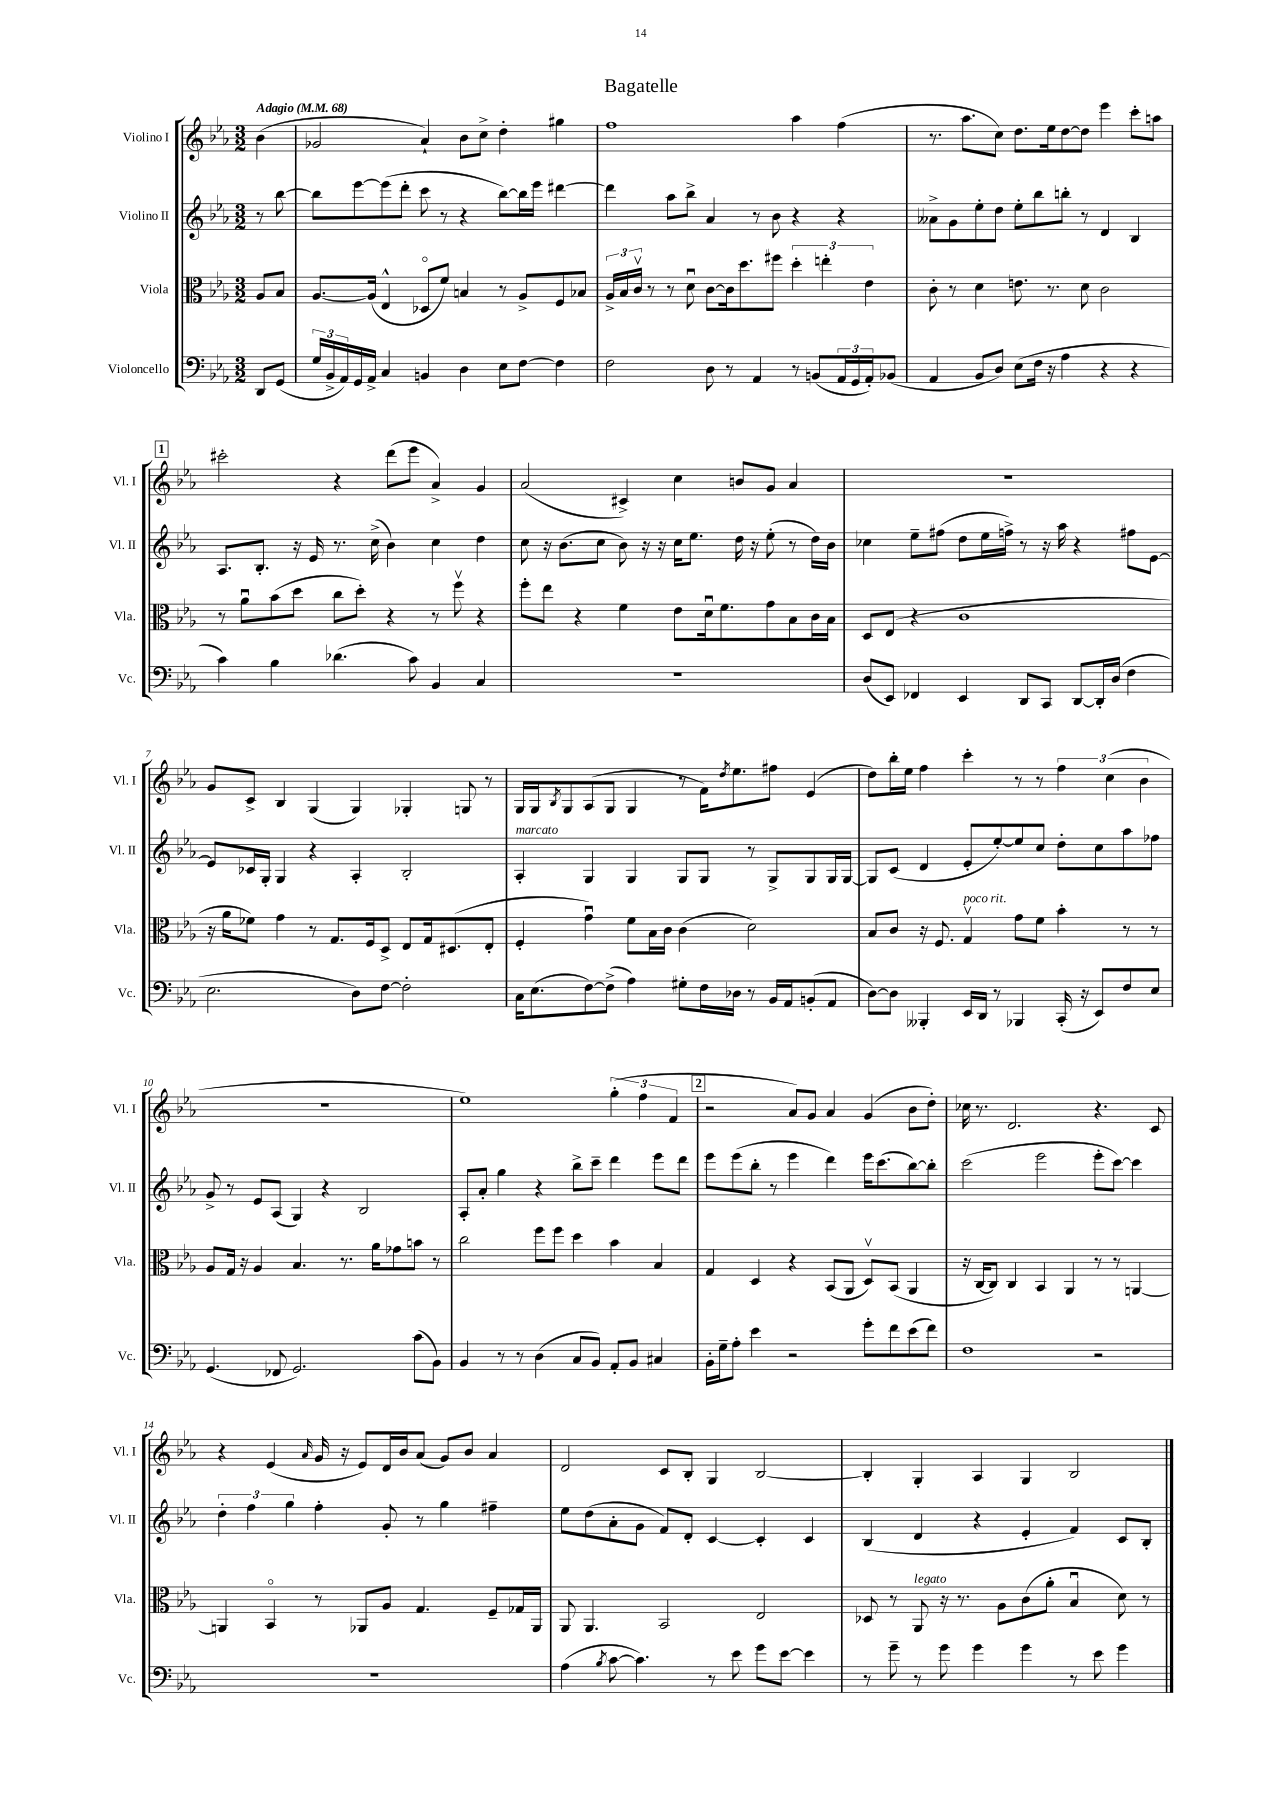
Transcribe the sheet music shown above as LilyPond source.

\header { title = "Bagatelle" }
<<
\new StaffGroup <<
\new Staff = "s0" \with { instrumentName = "Violino I" shortInstrumentName = "Vl. I" } {
    \clef treble \key ees \major \numericTimeSignature \time 3/2 \partial 4 \tempo "Adagio" 4 = 68
    bes'4( |
    ges'2 aes'4-!) bes'8 c''8-> d''4-. gis''4 |
    f''1 aes''4 f''4( |
    r8. aes''8. c''8) d''8. ees''16 d''8~ d''8 ees'''4 c'''8-. a''8 |
    \mark \markup { \box "1" } cis'''2-. r4 d'''8( ees'''8 aes'4->) g'4 |
    aes'2( cis'4->) c''4 b'8 g'8 aes'4 |
    R1. |
    g'8 c'8-> bes4 g4( g4) ges4-. g8 r8 |
    g16 g16 \acciaccatura { bes8 } g8 aes8( g8 g4 r8 f'16) \acciaccatura { d''8 } ees''8. fis''8 ees'4( |
    d''8) bes''16-. ees''16 f''4 c'''4-. r8 r8 \tuplet 3/2 { f''4 c''4( bes'4 } |
    R1. |
    ees''1) \tuplet 3/2 { g''4-.( f''4 f'4 } |
    \mark \markup { \box "2" } r2 aes'8) g'8 aes'4 g'4( bes'8 d''8-.) |
    ces''16 r8. d'2. r4. c'8 |
    r4 ees'4( \grace { aes'16 } g'16 r16 ees'8) d'16 bes'16 aes'8( g'8) bes'8 aes'4 |
    d'2 c'8 bes8-. g4 bes2~ |
    bes4-. g4-. aes4 g4 bes2 \bar "|." |
}
\new Staff = "s1" \with { instrumentName = "Violino II" shortInstrumentName = "Vl. II" } {
    \clef treble \key ees \major \numericTimeSignature \time 3/2 \partial 4
    r8 bes''8~ |
    bes''8 ees'''8~ ees'''8( d'''8-. c'''8 r8 r4 bes''8~) bes''16 ees'''16 dis'''4~ |
    dis'''4 aes''8 bes''8-> aes'4 r8 bes'8 r4 r4 |
    aeses'8-> g'8 ees''8-. d''8 ees''8-. bes''8 b''8-. r8 d'4 bes4 |
    \mark \markup { \box "1" } aes8. bes8.-. r16 ees'16 r8. c''16->( bes'4) c''4 d''4 |
    c''8 r16 bes'8.( c''8 bes'8) r16 r16 c''16 ees''8. d''16 r16 ees''8-.( r8 d''16) bes'16 |
    ces''4 ees''8-- fis''8( d''8 ees''16 f''16->) r8 r16 aes''16 r4 fis''8 ees'8~ |
    ees'8 ces'16 g16-. g4 r4 aes4-. bes2-. |
    aes4-.^\markup { \italic "marcato" } g4 g4 g8 g8 r8 g8-> g8 g16 g16~ |
    g8 c'8( d'4 ees'8-. ees''8~-.) ees''8 c''8 d''8-. c''8 aes''8 fes''8 |
    g'8-> r8 ees'8 aes8( g4) r4 bes2 |
    aes8-. aes'8-. g''4 r4 bes''8-> c'''8-- d'''4 ees'''8 d'''8 |
    \mark \markup { \box "2" } ees'''8 ees'''8( bes''8-. r8 ees'''4 d'''4) ees'''16 c'''8.( bes''8~) bes''8-. |
    c'''2( ees'''2 ees'''8-. c'''8~) c'''4 |
    \tuplet 3/2 { d''4-. f''4 g''4 } f''4-. g'8-. r8 g''4 fis''4-- |
    ees''8 d''8( aes'8-. g'8 f'8) d'8-. c'4~ c'4-. c'4 |
    bes4( d'4 r4 ees'4-. f'4) c'8 bes8-. \bar "|." |
}
\new Staff = "s2" \with { instrumentName = "Viola" shortInstrumentName = "Vla." } {
    \clef alto \key ees \major \numericTimeSignature \time 3/2 \partial 4
    aes8 bes8 |
    aes8.~ aes16( ees4-^ des8\flageolet f'8) b4 r8 aes8-> f8 bes8 |
    \tuplet 3/2 { aes16-> bes16 c'16\upbow } r8 r8 d'8\downbow c'8~ c'16 d''8. fis''8 \tuplet 3/2 { d''4-. e''4-. ees'4 } |
    c'8-. r8 d'4 e'8. r8. d'8 c'2 |
    \mark \markup { \box "1" } r8 aes'8\downbow bes'8( d''8 c''8 d''8-.) r4 r8 f''8\upbow r4 |
    f''8-. ees''8 r4 f'4 ees'8 d'16\downbow f'8. g'8 bes8 c'16 bes16 |
    d8 ees8( r4 c'1 |
    r16 aes'16 fes'8) g'4 r8 g8. f16 d8-> ees8 g16 dis8.( ees8-. |
    f4-. g'4\downbow) f'8 bes16 c'16 c'4( d'2) |
    bes8 c'8 r16 f8. g4\upbow^\markup { \italic "poco rit." } g'8 f'8 bes'4-. r8 r8 |
    aes8 g16 r16 aes4 bes4. r8. aes'16 ges'8 b'8 r8 |
    c''2 f''8 f''8 d''4 bes'4 bes4 |
    \mark \markup { \box "2" } g4 d4 r4 bes,8( aes,8 d8\upbow) bes,8( aes,4 |
    r16 c16~ c8) c4 bes,4 aes,4 r8 r8 a,4~ |
    a,4 bes,4\flageolet r8 aes,8 aes8 g4. f8-- ges16 aes,16 |
    aes,8 aes,4. bes,2 ees2 |
    des8 r8 aes,8^\markup { \italic "legato" } r16 r8. aes8 c'8( aes'8-. bes4\downbow d'8) r8 \bar "|." |
}
\new Staff = "s3" \with { instrumentName = "Violoncello" shortInstrumentName = "Vc." } {
    \clef bass \key ees \major \numericTimeSignature \time 3/2 \partial 4
    d,8 g,8( |
    \tuplet 3/2 { g16 bes,16-> aes,16) } g,16 aes,16-> c4 b,4 d4 ees8 f8~ f4 |
    f2 d8 r8 aes,4 r8 b,8( \tuplet 3/2 { aes,16 g,16 aes,16-.) } bes,8( |
    aes,4 bes,8 d8) ees8( f16 r16 aes4 r4 r4 |
    \mark \markup { \box "1" } c'4) bes4 des'4.( c'8) bes,4 c4 |
    R1. |
    d8( ees,8) fes,4 ees,4 d,8 c,8 d,8~ d,16-. d16( f4 |
    ees2. d8) f8~ f2-. |
    c16 ees8.( f8~) f8->( aes4) gis8-. f16 des16 r8 bes,16 aes,16 b,8-.( aes,8 |
    d8~) d8 beses,,4-. ees,16 d,16 r8 bes,,4 c,16-.( r16 ees,8) f8 ees8 |
    g,4.( fes,8 g,2.) c'8( bes,8) |
    bes,4 r8 r8 d4( c8 bes,8) aes,8-. bes,8 cis4 |
    \mark \markup { \box "2" } bes,16-. g16-- aes8-. ees'4 r2 g'8-. f'8 ees'8( f'8) |
    f1 r2 |
    R1. |
    aes4( \acciaccatura { bes8 } c'8~ c'4.) r8 ees'8 g'8 ees'8~ ees'4 |
    r8 g'8-- r8 g'8 g'4 g'4 r8 ees'8 g'4 \bar "|." |
}
>>
>>
